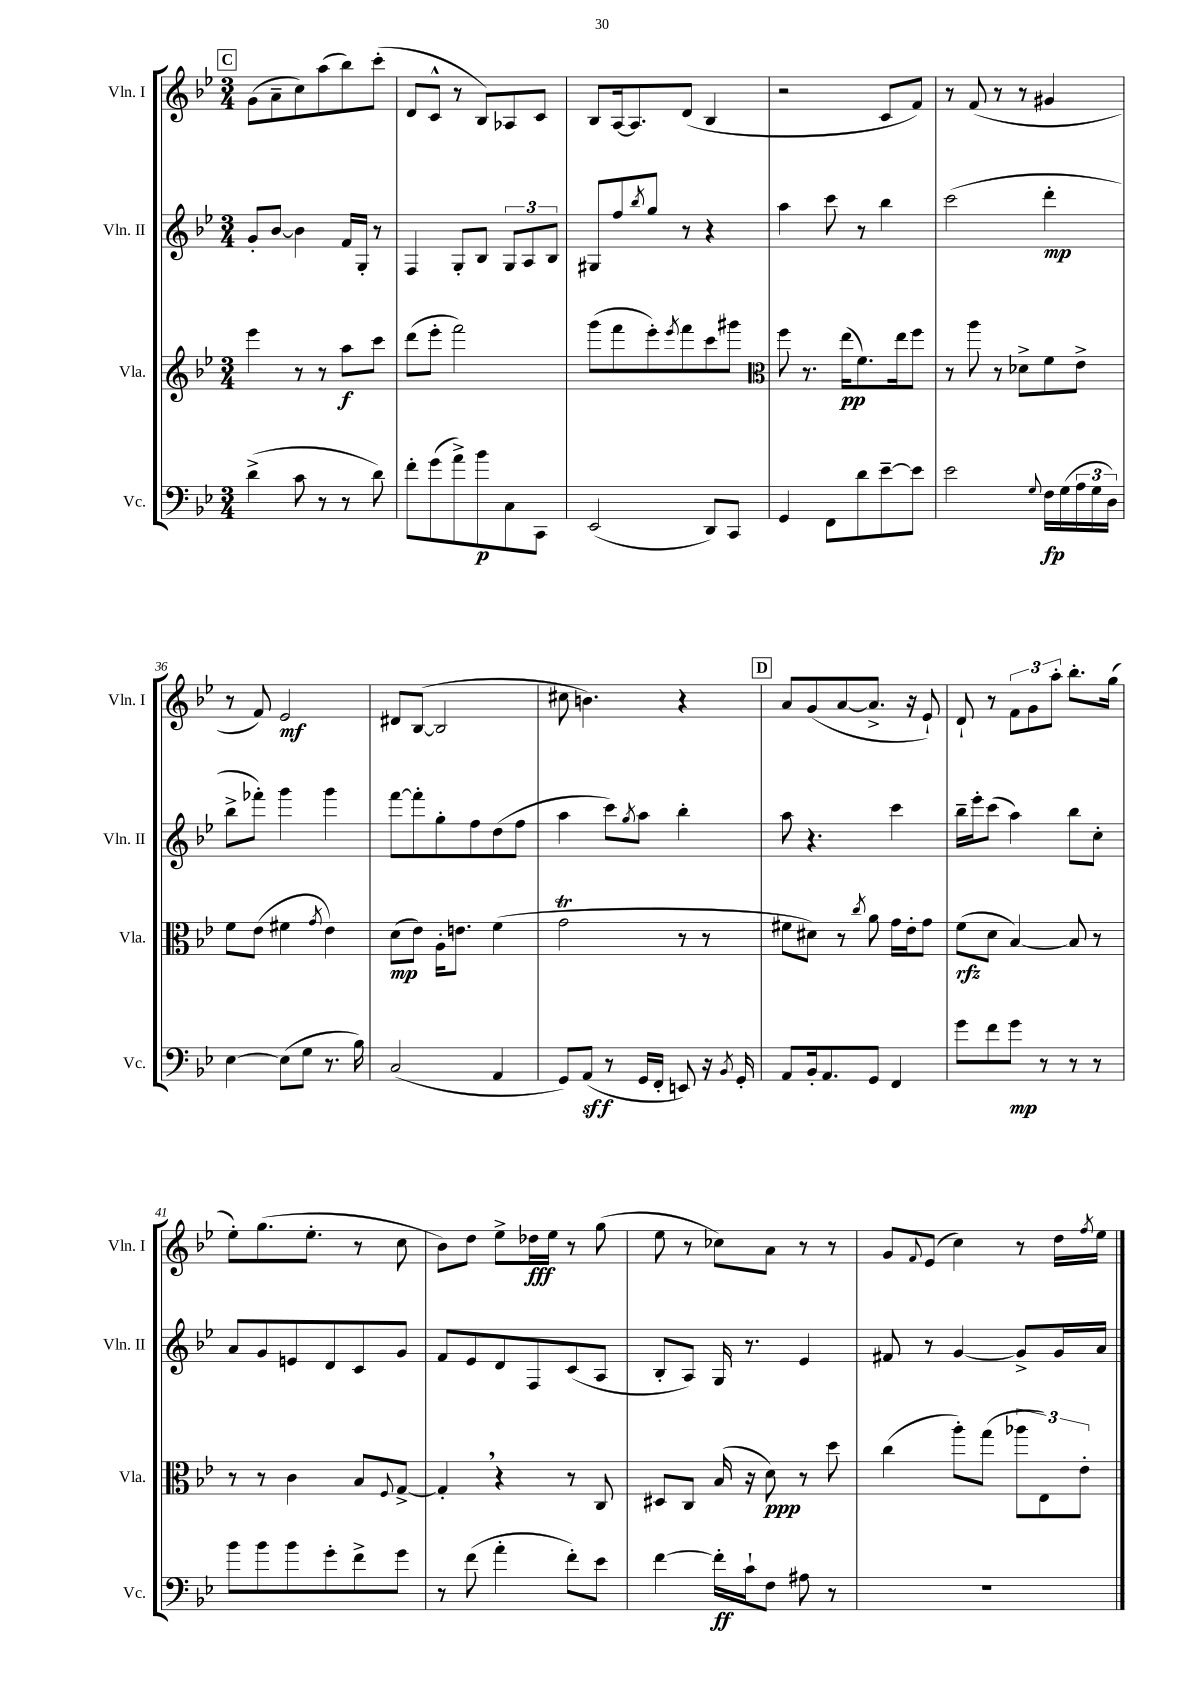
<<
\new StaffGroup <<
\new Staff = "s0" \with { instrumentName = "Vln. I" shortInstrumentName = "Vln. I" } {
    \clef treble \key bes \major \numericTimeSignature \time 3/4
    \mark \markup { \box "C" } g'8( a'8-- c''8) a''8( bes''8) c'''8-.( |
    d'8 c'8-^ r8 bes8) aes8 c'8 |
    bes8 a16~ a8. d'8( bes4 |
    r2 c'8 f'8) |
    r8 f'8( r8 r8 gis'4 |
    r8 f'8) ees'2\mf |
    dis'8 bes8~( bes2 |
    cis''8 b'4.) r4 |
    \mark \markup { \box "D" } a'8 g'8( a'8~ a'8.-> r16 ees'8-!) |
    d'8-! r8 \tuplet 3/2 { f'8 g'8 a''8-. } bes''8.-. g''16( |
    ees''8-.) g''8.( ees''8.-. r8 c''8 |
    bes'8) d''8 ees''8-> des''16\fff ees''16 r8 g''8( |
    ees''8 r8 ces''8) a'8 r8 r8 |
    g'8 \appoggiatura { f'8 } ees'8( c''4) r8 d''16 \acciaccatura { f''8 } ees''16 \bar "|." |
}
\new Staff = "s1" \with { instrumentName = "Vln. II" shortInstrumentName = "Vln. II" } {
    \clef treble \key bes \major \numericTimeSignature \time 3/4
    \mark \markup { \box "C" } g'8-. bes'8~ bes'4 f'16 g16-. r8 |
    f4 g8-. bes8 \tuplet 3/2 { g8 a8 bes8 } |
    gis8 f''8 \acciaccatura { bes''8 } g''8 r8 r4 |
    a''4 c'''8 r8 bes''4 |
    c'''2( d'''4-.\mp |
    bes''8-> fes'''8-.) g'''4 g'''4 |
    f'''8~ f'''8-. g''8-. f''8 d''8( f''8 |
    a''4 c'''8) \acciaccatura { g''8 } a''8 bes''4-. |
    \mark \markup { \box "D" } a''8 r4. c'''4 |
    bes''16-- ees'''16-. c'''8( a''4) bes''8 c''8-. |
    a'8 g'8 e'8 d'8 c'8 g'8 |
    f'8 ees'8 d'8 f8 c'8( a8 |
    bes8-. a8) g16 r8. ees'4 |
    fis'8 r8 g'4~ g'8-> g'16 a'16 \bar "|." |
}
\new Staff = "s2" \with { instrumentName = "Vla." shortInstrumentName = "Vla." } {
    \clef treble \key bes \major \numericTimeSignature \time 3/4
    \mark \markup { \box "C" } ees'''4 r8 r8 a''8\f c'''8 |
    d'''8( ees'''8-. f'''2) |
    g'''8( f'''8 ees'''8-.) \acciaccatura { ees'''8 } f'''8 c'''8 gis'''8 |
    \clef alto f''8 r8. ees''16\pp( f'8.) ees''16 f''8 |
    r8 a''8 r8 des'8-> f'8 ees'8-> |
    f'8 ees'8( fis'4 \acciaccatura { g'8 } ees'4) |
    d'8\mp( ees'8) a16-. e'8. f'4( |
    g'2\trill r8 r8 |
    \mark \markup { \box "D" } fis'8 dis'8) r8 \acciaccatura { c''8 } a'8 g'16 ees'16-. g'8 |
    f'8\rfz( d'8 bes4~) bes8 r8 |
    r8 r8 c'4 bes8 \appoggiatura { f8 } g8~-> |
    g4-. \breathe r4 r8 c8 |
    dis8 c8 bes16( r16 d'8\ppp) r8 d''8 |
    c''4( a''8-.) g''8( \tuplet 3/2 { aes''8 ees8) ees'8-. } \bar "|." |
}
\new Staff = "s3" \with { instrumentName = "Vc." shortInstrumentName = "Vc." } {
    \clef bass \key bes \major \numericTimeSignature \time 3/4
    \mark \markup { \box "C" } d'4->( c'8 r8 r8 d'8) |
    f'8-. g'8( a'8->) bes'8\p c8 c,8 |
    ees,2( d,8) c,8 |
    g,4 f,8 d'8 ees'8~-- ees'8 |
    ees'2 \appoggiatura { g8 } f16\fp g16( \tuplet 3/2 { a16 g16 d16) } |
    ees4~ ees8( g8 r8. bes16) |
    c2( a,4 |
    g,8) a,8\sff( r8 g,16 f,16-. e,8) r16 \acciaccatura { bes,8 } g,16-. |
    \mark \markup { \box "D" } a,8 bes,16-. a,8. g,8 f,4 |
    g'8 f'8 g'8\mp r8 r8 r8 |
    bes'8 bes'8 bes'8 g'8-. f'8-> g'8 |
    r8 f'8( a'4-. f'8-.) ees'8 |
    f'4~ f'16-.\ff c'16-! f8 ais8 r8 |
    R2. \bar "|." |
}
>>
>>
\layout { \context { \Score currentBarNumber = #31 } }
